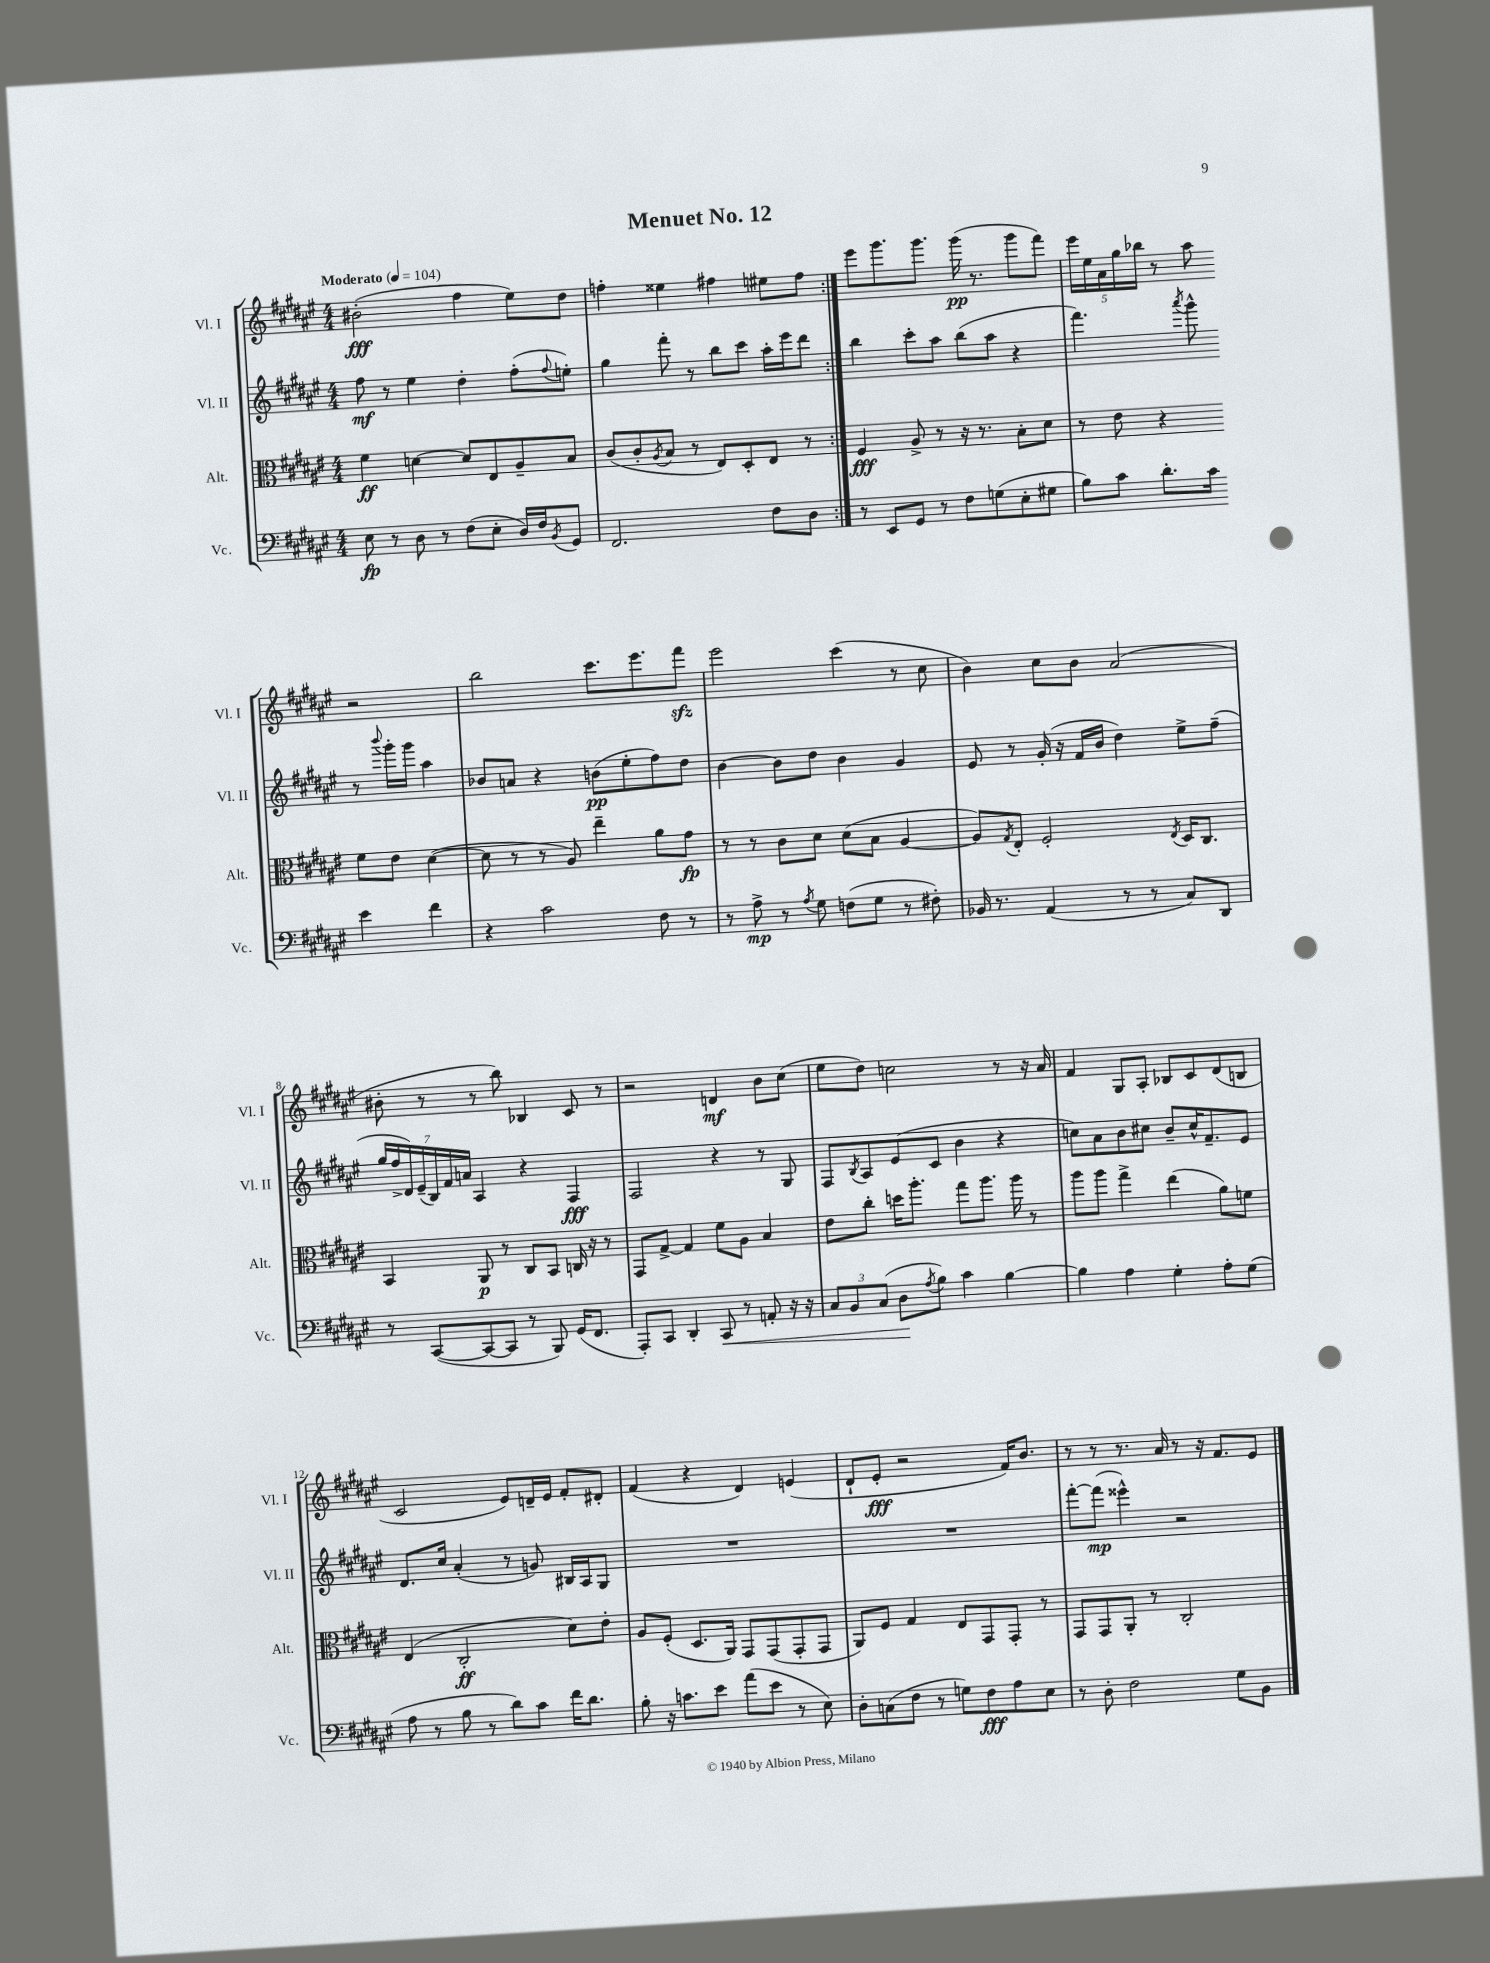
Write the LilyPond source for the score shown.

\header { title = "Menuet No. 12" }
<<
\new StaffGroup <<
\new Staff = "s0" \with { instrumentName = "Vl. I" shortInstrumentName = "Vl. I" } {
    \clef treble \key fis \major \numericTimeSignature \time 4/4 \tempo "Moderato" 4 = 104
    \repeat volta 2 { bis'2-.\fff( fis''4 eis''8) dis''8 |
    f''4-. eisis''4 fis''4 eis''8 fis''8 | }
    eis'''8 gis'''8. gis'''8. gis'''16\pp( r8. gis'''8 fis'''8) |
    \tuplet 5/4 { eis'''16 eis''16 ais'16 gis''16 bes''16 } r8 ais''8 r2 |
    b''2 cis'''8. eis'''8. fis'''8\sfz |
    eis'''2 cis'''4( r8 cis''8 |
    b'4) cis''8 b'8 ais'2( |
    bis'8-. r8 r8 b''8) bes4 cis'8 r8 |
    r2 d'4\mf b'8 cis''8( |
    eis''8 dis''8) c''2 r8 r16 ais'16 |
    fis'4 gis8 ais8-. bes8 cis'8 dis'8( b8 |
    cis'2 eis'8) d'16-- eis'16 fis'8-. dis'8-. |
    fis'4( r4 dis'4) e'4( |
    dis'8-! eis'8-.\fff r2 fis'16) b'8. |
    r8 r8 r8. ais'16 r8 r16 fis'8. eis'8 \bar "|." |
}
\new Staff = "s1" \with { instrumentName = "Vl. II" shortInstrumentName = "Vl. II" } {
    \clef treble \key fis \major \numericTimeSignature \time 4/4
    \repeat volta 2 { fis''8\mf r8 eis''4 dis''4-. fis''8-.( \appoggiatura { fis''8 } e''8-.) |
    gis''4 fis'''8-. r8 b''8 cis'''8 ais''16-. eis'''16 dis'''8 | }
    b''4 cis'''8-. ais''8 b''8( ais''8 r4 |
    fis'''4.) \acciaccatura { ais'''8 } gis'''8-^ r8 \appoggiatura { b'''8 } gis'''16-. gis'''16 ais''4 |
    bes'8 a'8 r4 b'8\pp( eis''8-. fis''8) dis''8 |
    b'4~ b'8 dis''8 b'4 gis'4 |
    eis'8 r8 gis'16-.( r16 fis'16 b'16 dis''4) eis''8-> fis''8--( |
    \tuplet 7/4 { gis''16 fis''16-> dis'16) eis'16--( b16) fis'16 a'16 } ais4 r4 fis4\fff |
    fis2 r4 r8 gis8 |
    fis8 \acciaccatura { b8 } ais8 eis'8( cis'8 b'4 r4 |
    c''8) ais'8 b'8 cis''8 b'8-- cis''16-^ fis'8.-- eis'8 |
    dis'8. cis''16 ais'4-.( r8 g'8) bis16 ais16 gis8 |
    R1 |
    R1 |
    fis'''8~-. fis'''8\mp( eisis'''4-^) r2 \bar "|." |
}
\new Staff = "s2" \with { instrumentName = "Alt." shortInstrumentName = "Alt." } {
    \clef alto \key fis \major \numericTimeSignature \time 4/4
    \repeat volta 2 { fis'4\ff d'4~ d'8 eis8 ais8-- b8 |
    cis'8( cis'8-. \acciaccatura { ais8 } b8 r8 eis8) dis8-. eis8 r8 | }
    fis4\fff ais8-> r8 r16 r8. b8-. dis'8 |
    r8 eis'8 r4 fis'8 eis'8 dis'4~( |
    dis'8 r8 r8 ais8) eis''4-- ais'8 gis'8\fp |
    r8 r8 cis'8 dis'8 dis'8( b8 ais4~ |
    ais8) \acciaccatura { gis8 } eis8-. fis2-. \acciaccatura { eis8 } dis16 cis8. |
    b,4 ais,8\p r8 cis8 b,8 c16 r16 r8 |
    gis,8 gis8~-> gis4 fis'8 ais8 b4 |
    eis'8 cis''8-. d''16 ais''8.-. gis''8 ais''8. ais''16 r8 |
    ais''8 ais''8 gis''4-> eis''4( ais'8) f'8 |
    eis4( cis2-.\ff dis'8) eis'8-. |
    ais8 fis8-.( dis8. ais,16) gis,8 gis,8( gis,8-. gis,8 |
    ais,8) fis8 gis4 eis8 gis,8 gis,8-. r8 |
    gis,8 gis,8 ais,8-. r8 cis2-. \bar "|." |
}
\new Staff = "s3" \with { instrumentName = "Vc." shortInstrumentName = "Vc." } {
    \clef bass \key fis \major \numericTimeSignature \time 4/4
    \repeat volta 2 { eis8\fp r8 dis8 r8 fis8( eis8-. dis16) fis16 \acciaccatura { b,8 } gis,8 |
    fis,2. fis8 dis8 | }
    r8 eis,8 gis,8 r8 fis8 g8( eis8-. gis8 |
    b8) cis'8 dis'8.-. cis'16 eis'4 fis'4 |
    r4 cis'2 fis8 r8 |
    r8 ais8->\mp r8 \acciaccatura { ais8 } gis8 f8( gis8 r8 fis8-.) |
    bes,16 r8. ais,4( r8 r8 cis8) dis,8 |
    r8 cis,8~( cis,8~ cis,8 r8 b,,8) gis,16( fis,8. |
    ais,,8-.) cis,8 dis,4-. cis,8\< r8 a,8-. r16 r16 |
    \tuplet 3/2 { cis8 b,8 cis8( } dis8\! \acciaccatura { ais8 } b8) cis'4 b4~ |
    b4 ais4 gis4-. ais8-. gis8( |
    ais8 r8 b8 r8 dis'8) cis'8 fis'16 dis'8. |
    b8-. r16 c'8. eis'8 ais'8( eis'8 r8 eis8) |
    dis8-. c8( fis8 r8 g8) fis8\fff ais8 eis8 |
    r8 dis8-. fis2 gis8 b,8 \bar "|." |
}
>>
>>
